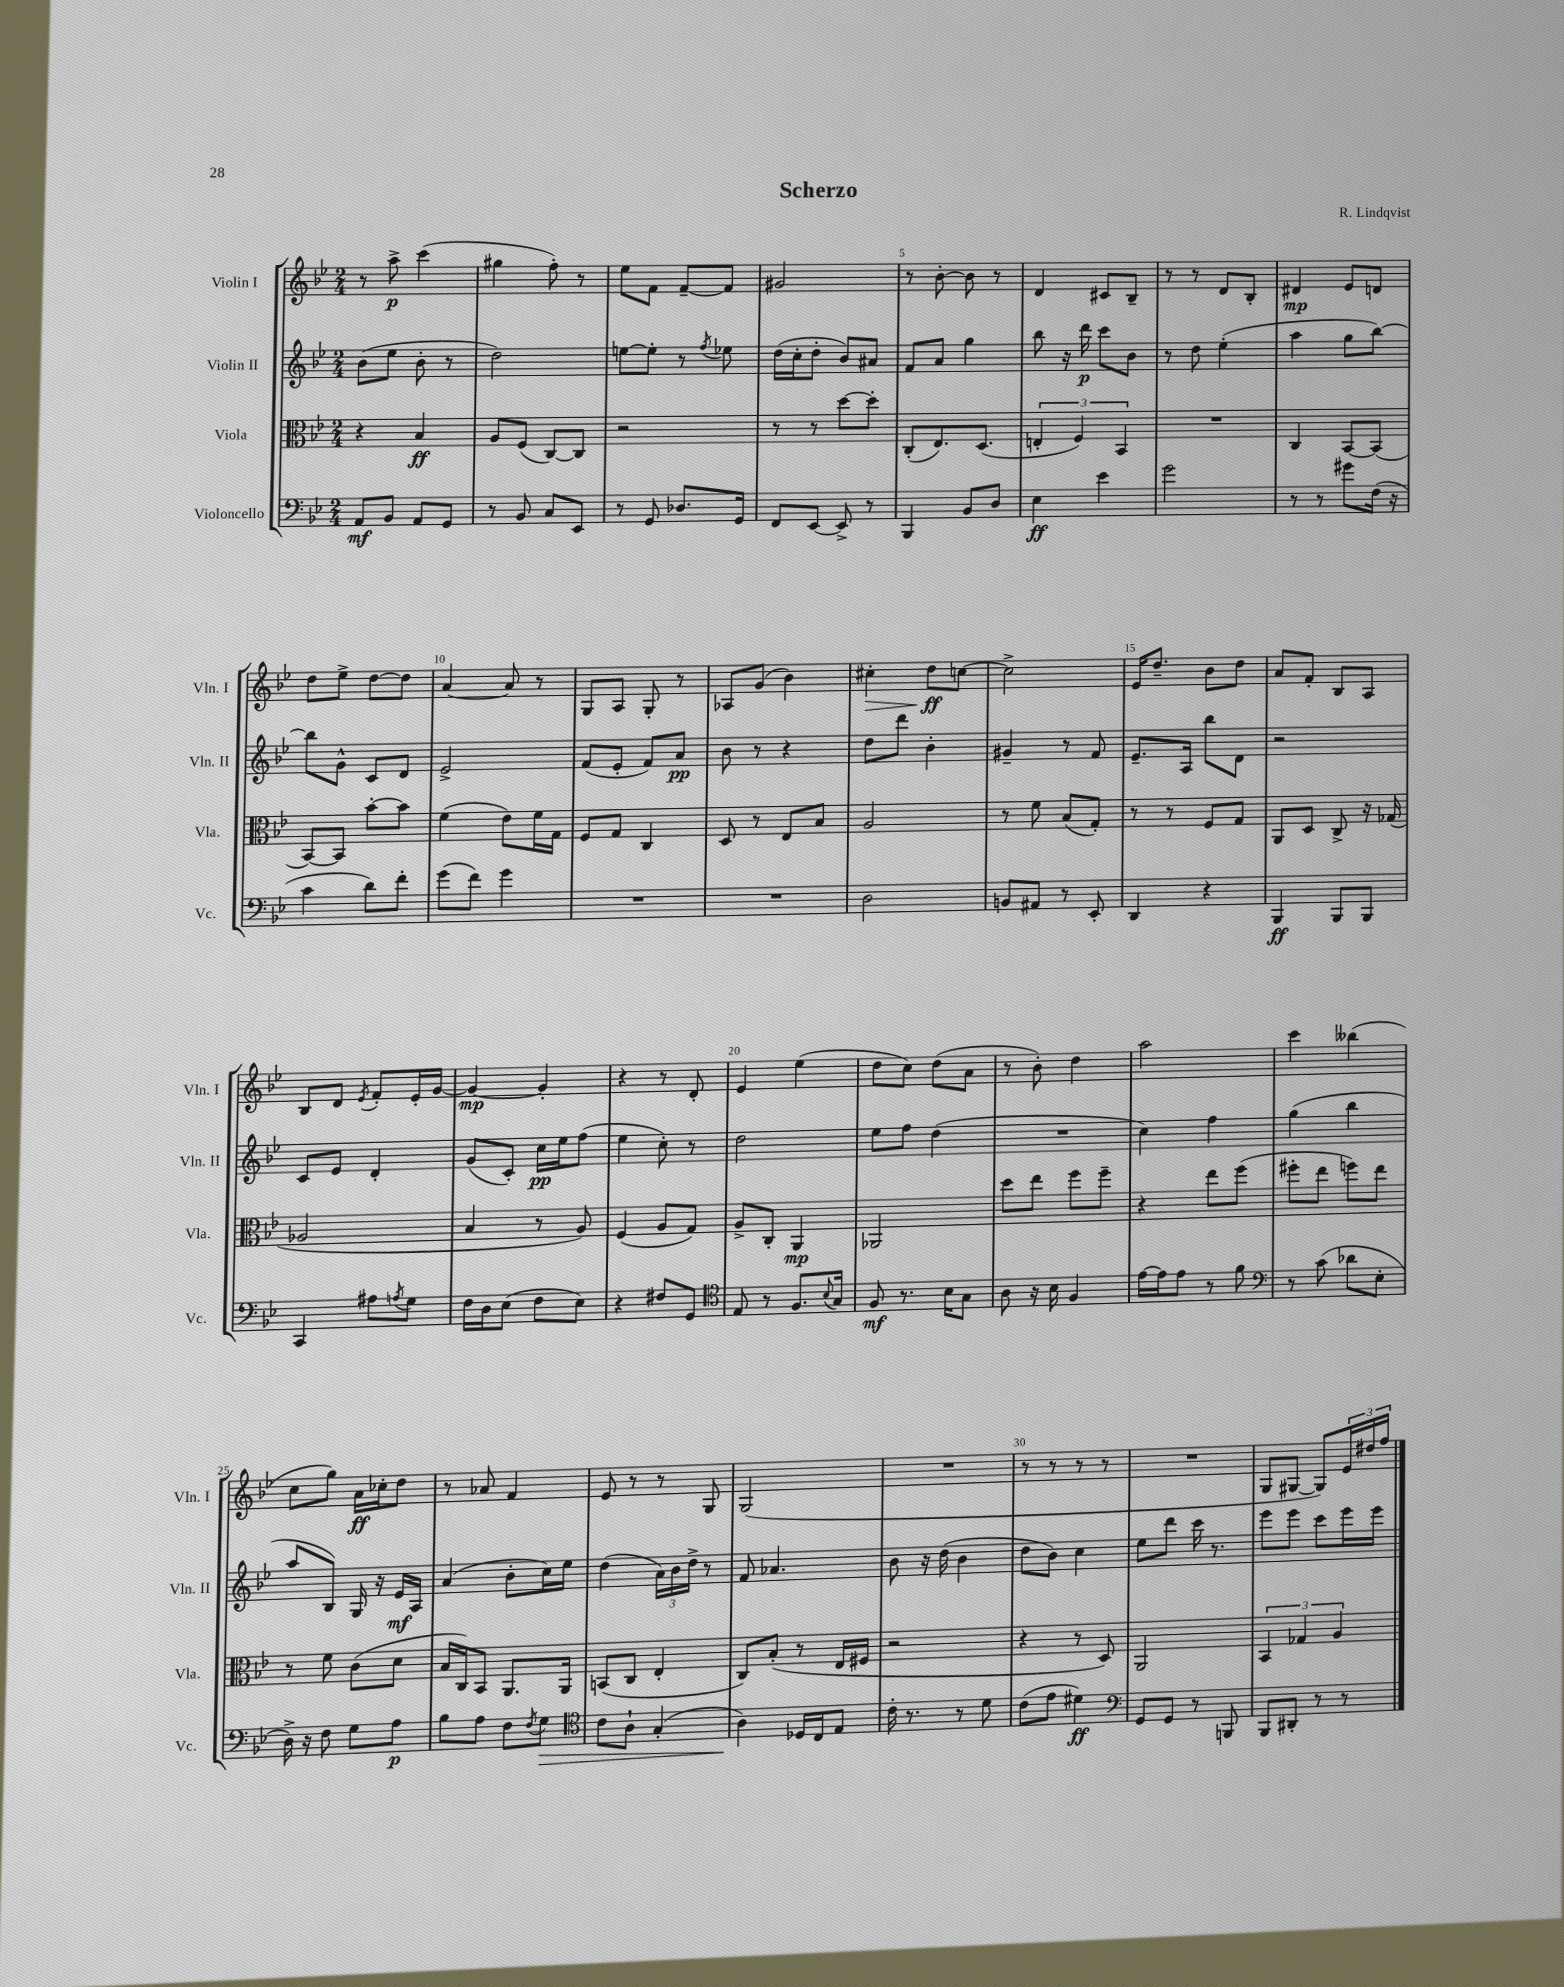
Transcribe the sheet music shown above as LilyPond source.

\header { title = "Scherzo" composer = "R. Lindqvist" }
<<
\new StaffGroup <<
\new Staff = "s0" \with { instrumentName = "Violin I" shortInstrumentName = "Vln. I" } {
    \clef treble \key bes \major \numericTimeSignature \time 2/4
    r8 a''8->\p c'''4( |
    gis''4 f''8-.) r8 |
    ees''8 f'8 f'8~-- f'8 |
    gis'2 |
    r8 bes'8~-. bes'8 r8 |
    d'4 cis'8 bes8-- |
    r8 r8 d'8 bes8-. |
    dis'4\mp ees'8 d'8 |
    d''8 ees''8-> d''8~ d''8 |
    a'4~ a'8 r8 |
    g8 a8 g8-. r8 |
    aes8 g'8( bes'4) |
    cis''4-.\> d''8\ff\! c''8~ |
    c''2-> |
    ees'16 d''8.-- bes'8 d''8 |
    a'8 f'8-. bes8 a8 |
    bes8 d'8 \acciaccatura { ees'8 } f'8-. ees'16-. g'16~ |
    g'4~\mp g'4-. |
    r4 r8 d'8-. |
    ees'4 ees''4( |
    d''8 c''8) d''8( a'8 |
    r8 bes'8-.) d''4 |
    a''2 |
    c'''4 beses''4( |
    c''8 g''8) a'16\ff ces''16-. d''8 |
    r8 aes'8 f'4 |
    ees'8 r8 r8 g8 |
    g2( |
    R2 |
    r8 r8 r8 r8 |
    R2 |
    g8 gis8~ gis8) \tuplet 3/2 { ees'16 dis''16 f''16 } \bar "|." |
}
\new Staff = "s1" \with { instrumentName = "Violin II" shortInstrumentName = "Vln. II" } {
    \clef treble \key bes \major \numericTimeSignature \time 2/4
    bes'8( ees''8 bes'8-. r8 |
    d''2) |
    e''8~ e''8-. r8 \acciaccatura { f''8 } ees''8 |
    d''16( c''16-. d''8-. bes'8) ais'8 |
    f'8 a'8 g''4 |
    bes''8 r16 d'''16\p c'''8 bes'8 |
    r8 d''8 ees''4-.( |
    a''4 g''8 bes''8~) |
    bes''8 g'8-^ c'8 d'8 |
    ees'2-> |
    f'8( ees'8-. f'8) a'8\pp |
    bes'8 r8 r4 |
    d''8 d'''8 bes'4-. |
    gis'4-- r8 f'8 |
    ees'8.-- a16 bes''8 d'8 |
    r2 |
    c'8 ees'8 d'4-. |
    g'8( c'8-.) c''16\pp ees''16 f''8( |
    ees''4 c''8-.) r8 |
    d''2 |
    ees''8 f''8 d''4( |
    R2 |
    c''4) f''4 |
    g''4( bes''4 |
    a''8 bes8) g16 r16 ees'16\mf a16 |
    a'4( bes'8-. c''16) ees''16 |
    d''4( \tuplet 3/2 { a'16) bes'16 d''16-> } r8 |
    f'8 aes'4. |
    bes'8 r16 d''16( bes'4 |
    d''8 bes'8) c''4 |
    ees''8 d'''8 c'''16 r8. |
    ees'''8 ees'''8 c'''8 ees'''16 ees'''16 \bar "|." |
}
\new Staff = "s2" \with { instrumentName = "Viola" shortInstrumentName = "Vla." } {
    \clef alto \key bes \major \numericTimeSignature \time 2/4
    r4 bes4\ff |
    a8 f8( c8~) c8 |
    r2 |
    r8 r8 d''8~ d''8-. |
    c8-.( ees8.) d8.( |
    \tuplet 3/2 { e4-. f4) bes,4 } |
    R2 |
    c4 bes,8~ bes,8( |
    bes,8~) bes,8 bes'8~-. bes'8 |
    f'4( ees'8) f'16 g16 |
    f8 g8 c4 |
    d8 r8 ees8 bes8 |
    a2 |
    r8 f'8 bes8( g8-.) |
    r8 r8 f8 g8 |
    a,8 d8 c8-> r16 ges16( |
    aes2 |
    bes4 r8 a8) |
    f4( a8 g8) |
    a8-> c8-. a,4\mp |
    aes,2 |
    d''8 ees''8 f''8 f''8-- |
    r4 ees''8 f''8( |
    fis''8-. ees''8 f''8) ees''8 |
    r8 f'8 c'8( d'8 |
    bes16 c16) bes,8 a,8. a,16 |
    b,8( c8 ees4-. |
    c8) bes8-.( r8 ees16 fis16 |
    r2 |
    r4 r8 d8) |
    a,2 |
    \tuplet 3/2 { bes,4 ges4 a4 } \bar "|." |
}
\new Staff = "s3" \with { instrumentName = "Violoncello" shortInstrumentName = "Vc." } {
    \clef bass \key bes \major \numericTimeSignature \time 2/4
    a,8\mf bes,8 a,8 g,8 |
    r8 bes,8 c8 ees,8 |
    r8 g,8 des8. g,16 |
    f,8 ees,8~ ees,8-> r8 |
    bes,,4 bes,8 d8 |
    ees4\ff ees'4 |
    g'2 |
    r8 r8 gis'8 f16( r16 |
    c'4 d'8) f'8-. |
    g'8( f'8) g'4 |
    R2 |
    R2 |
    d2 |
    b,8 ais,8 r8 ees,8-. |
    d,4 r4 |
    bes,,4\ff bes,,8 bes,,8 |
    c,4 ais8 \acciaccatura { a8 } g8 |
    f16 d16 ees8( f8 ees8) |
    r4 fis8 g,8 |
    \clef tenor ees8 r8 f8. \appoggiatura { bes8 } g16 |
    f8\mf r8. bes16 g8 |
    a8 r16 bes16 f4 |
    ees'16~ ees'16 ees'8 r8 f'8 |
    \clef bass r8 c'8( des'8 ees8-. |
    d16->) r16 f8 g8 a8\p |
    bes8 a8 f8 \acciaccatura { f8 } g8\> |
    \clef tenor c'8 a8-! g4-.( |
    a4\!) des16 c16 ees8 |
    c'16-. r8. r8 d'8 |
    c'8( ees'8 dis'4\ff) |
    \clef bass g,8 g,8 r8 b,,8 |
    bes,,8 dis,8-. r8 r8 \bar "|." |
}
>>
>>
\layout { \context { \Score \override BarNumber.break-visibility = ##(#f #t #t) barNumberVisibility = #(every-nth-bar-number-visible 5) } }
